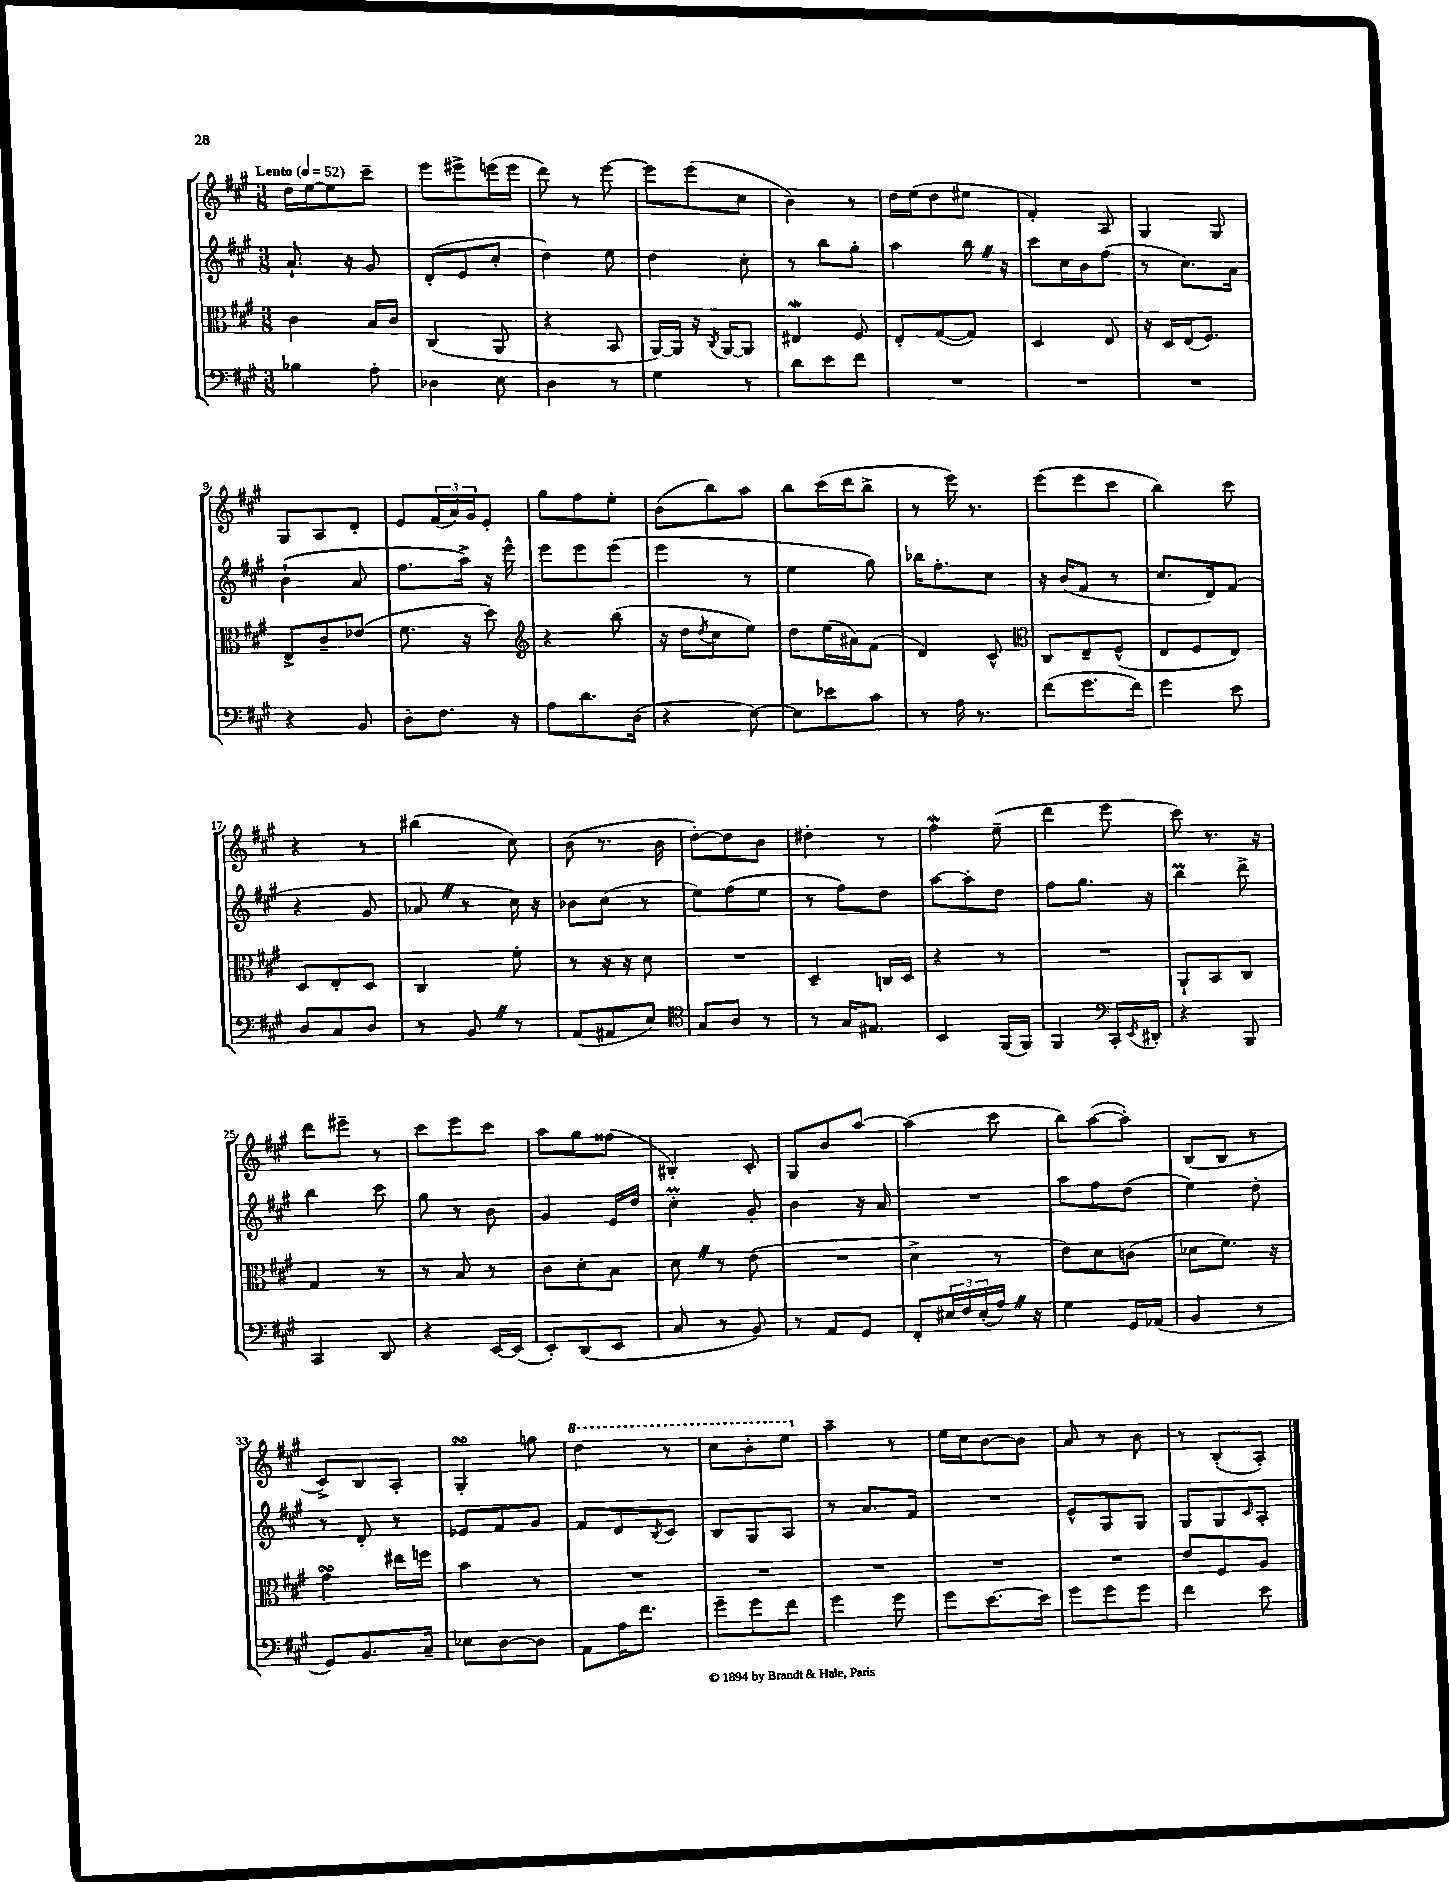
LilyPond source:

<<
\new StaffGroup <<
\new Staff = "s0" {
    \clef treble \key a \major \numericTimeSignature \time 3/8 \tempo "Lento" 4 = 52
    d''16 e''16~ e''8 cis'''8-- |
    e'''8 eis'''8-> e'''16( e'''16 |
    d'''8) r8 e'''8~ |
    e'''8 e'''8( cis''8 |
    b'4) r8 |
    d''16 e''16( d''8 eis''8 |
    fis'4-.) a8 |
    gis4 gis8 |
    gis8 a8 d'8-. |
    e'8 \tuplet 3/2 { fis'16( a'16) gis'16 } e'8-. |
    gis''8 fis''8 e''8-. |
    b'8( b''8) a''8 |
    b''8 cis'''16( d'''16 b''8-> |
    r8 e'''16) r8. |
    e'''8( e'''8 cis'''8 |
    b''4) cis'''8 |
    r4 r8 |
    bis''4( cis''8) |
    b'8( r8. b'16 |
    d''8~-.) d''8 b'8 |
    dis''4-. r8 |
    fis''4\mordent e''8--( |
    d'''4 e'''8 |
    cis'''8) r8. r16 |
    d'''8 eis'''8-- r8 |
    cis'''8 e'''8 cis'''8 |
    a''8 gis''8 fisis''8( |
    bis4-.) cis'8-. |
    gis8 b'8 a''8~ |
    a''4( cis'''8 |
    b''8) a''8~( a''8-.) |
    b8( b8 r8 |
    cis'8->) b8 a8-. |
    gis4-.\turn g''8 |
    \ottava #1 d'''4 r8 |
    cis'''8 b''8-. e'''8 \ottava #0 |
    a''4-- r8 |
    e''16 cis''16 b'8~ b'8 |
    a'8 r8 b'8 |
    r8 b8-.( a8-.) \bar "|." |
}
\new Staff = "s1" {
    \clef treble \key a \major \numericTimeSignature \time 3/8
    a'8.-! r16 gis'8 |
    d'8-.( e'8 cis''8-. |
    d''4) e''8 |
    d''4 cis''8-. |
    r8 b''8 gis''8-. |
    a''4 b''16 \once \override BreathingSign.text = \markup { \musicglyph "scripts.caesura.straight" } \breathe r16 |
    cis'''8 cis''16 b'16 fis''8( |
    r8 cis''8.) a'16 |
    b'4-!( a'8 |
    fis''8. a''16->) r16 e'''16-^ |
    e'''8 e'''8 e'''8( |
    e'''4 r8 |
    e''4 gis''8) |
    bes''16 fis''8.-. cis''8 |
    r16 b'16( fis'8 r8 |
    cis''8. d'16) fis'8( |
    r4 gis'8 |
    aes'8 \once \override BreathingSign.text = \markup { \musicglyph "scripts.caesura.straight" } \breathe r8 cis''16) r16 |
    bes'8 cis''8( r8 |
    e''8) fis''8( e''8 |
    r8 fis''8) d''8 |
    a''8~ a''8-. d''8 |
    fis''8 gis''8. r16 |
    b''4\prall d'''8-> |
    b''4 cis'''8 |
    gis''8 r8 b'8 |
    gis'4 e'16 d''16 |
    cis''4-.\prall gis'8-. |
    b'4 r16 a'16 |
    R4. |
    a''8 fis''8 d''8( |
    e''4) d''8-. |
    r8 d'8-. r8 |
    ees'8 fis'8 gis'8 |
    fis'8 d'8 \acciaccatura { b8 } cis'8 |
    b8 gis8 a8 |
    r8 a'8. fis'16 |
    R4. |
    e'8-^ gis8 gis8 |
    gis8 gis8 \grace { cis'16 } a8-. \bar "|." |
}
\new Staff = "s2" {
    \clef alto \key a \major \numericTimeSignature \time 3/8
    cis'4 b16 cis'16 |
    cis4( a,8 |
    r4 b,8 |
    a,16~) a,16 r16 \acciaccatura { cis8 } a,16~ a,8 |
    eis4\mordent fis8 |
    e8-. gis8~( gis8) |
    d4 e8 |
    r16 d16 e16( fis8.) |
    e8-> cis'8-- ees'8( |
    fis'8. r16 d''8) |
    \clef treble r4 b''8( |
    r16 d''16 \acciaccatura { d''8 } cis''8 e''8) |
    d''8 e''16( ais'16) fis'8( |
    d'4) cis'8-^ |
    \clef alto cis8 e8-- fis8-^( |
    e8 fis8 e8) |
    d8 e8-. d8 |
    cis4 fis'8-. |
    r8 r16 r16 d'8 |
    R4. |
    d4-- c16 d16 |
    r4 r8 |
    R4. |
    a,8-! b,8 cis8 |
    gis4 r8 |
    r8 b8 r8 |
    cis'8 d'8-. b8 |
    d'8 \once \override BreathingSign.text = \markup { \musicglyph "scripts.caesura.straight" } \breathe r8 e'8( |
    R4. |
    d'4-> r8 |
    e'8) d'8 c'8( |
    des'8 fis'8.) r16 |
    gis'4\turn eis''16 f''16 |
    b'4 r8 |
    R4. |
    R4. |
    R4. |
    R4. |
    R4. |
    e'8 fis8 a8 \bar "|." |
}
\new Staff = "s3" {
    \clef bass \key a \major \numericTimeSignature \time 3/8
    bes4 a8-. |
    des4 e8 |
    d4 r8 |
    gis4 r8 |
    d'8 e'8 fis'8 |
    R4. |
    R4. |
    R4. |
    r4 b,8 |
    d8-. fis8. r16 |
    a8 d'8. d16( |
    r4 e8~) |
    e8 ees'8 cis'8 |
    r8 a16 r8. |
    fis'8( gis'8. fis'16) |
    gis'4 e'8 |
    d8 cis8 d8 |
    r8 b,8 \once \override BreathingSign.text = \markup { \musicglyph "scripts.caesura.straight" } \breathe r8 |
    a,8( ais,8 e8) |
    \clef tenor gis8 a8 r8 |
    r8 gis16 eis8. |
    b,4 fis,16( fis,16) |
    fis,4 \clef bass cis,16-. \acciaccatura { e,8 } dis,16-. |
    r4 b,,8 |
    cis,4 d,8 |
    r4 e,16~ e,16( |
    e,8-.) d,8( e,8 |
    cis8 r8 b,8) |
    r8 a,8 gis,8 |
    fis,8-. \tuplet 3/2 { eis16 fis16 eis16-.( } a16) \once \override BreathingSign.text = \markup { \musicglyph "scripts.caesura.straight" } \breathe r16 |
    gis4 gis,16 aes,16( |
    b,4 r8 |
    gis,8) b,8. cis16-- |
    ees8 d8~ d8 |
    a,8 a16 fis'8. |
    gis'8-- gis'8 fis'8 |
    gis'4 gis'8 |
    gis'8 e'8.~ e'16 |
    gis'8 gis'8 gis'8 |
    fis'4 e'8 \bar "|." |
}
>>
>>
